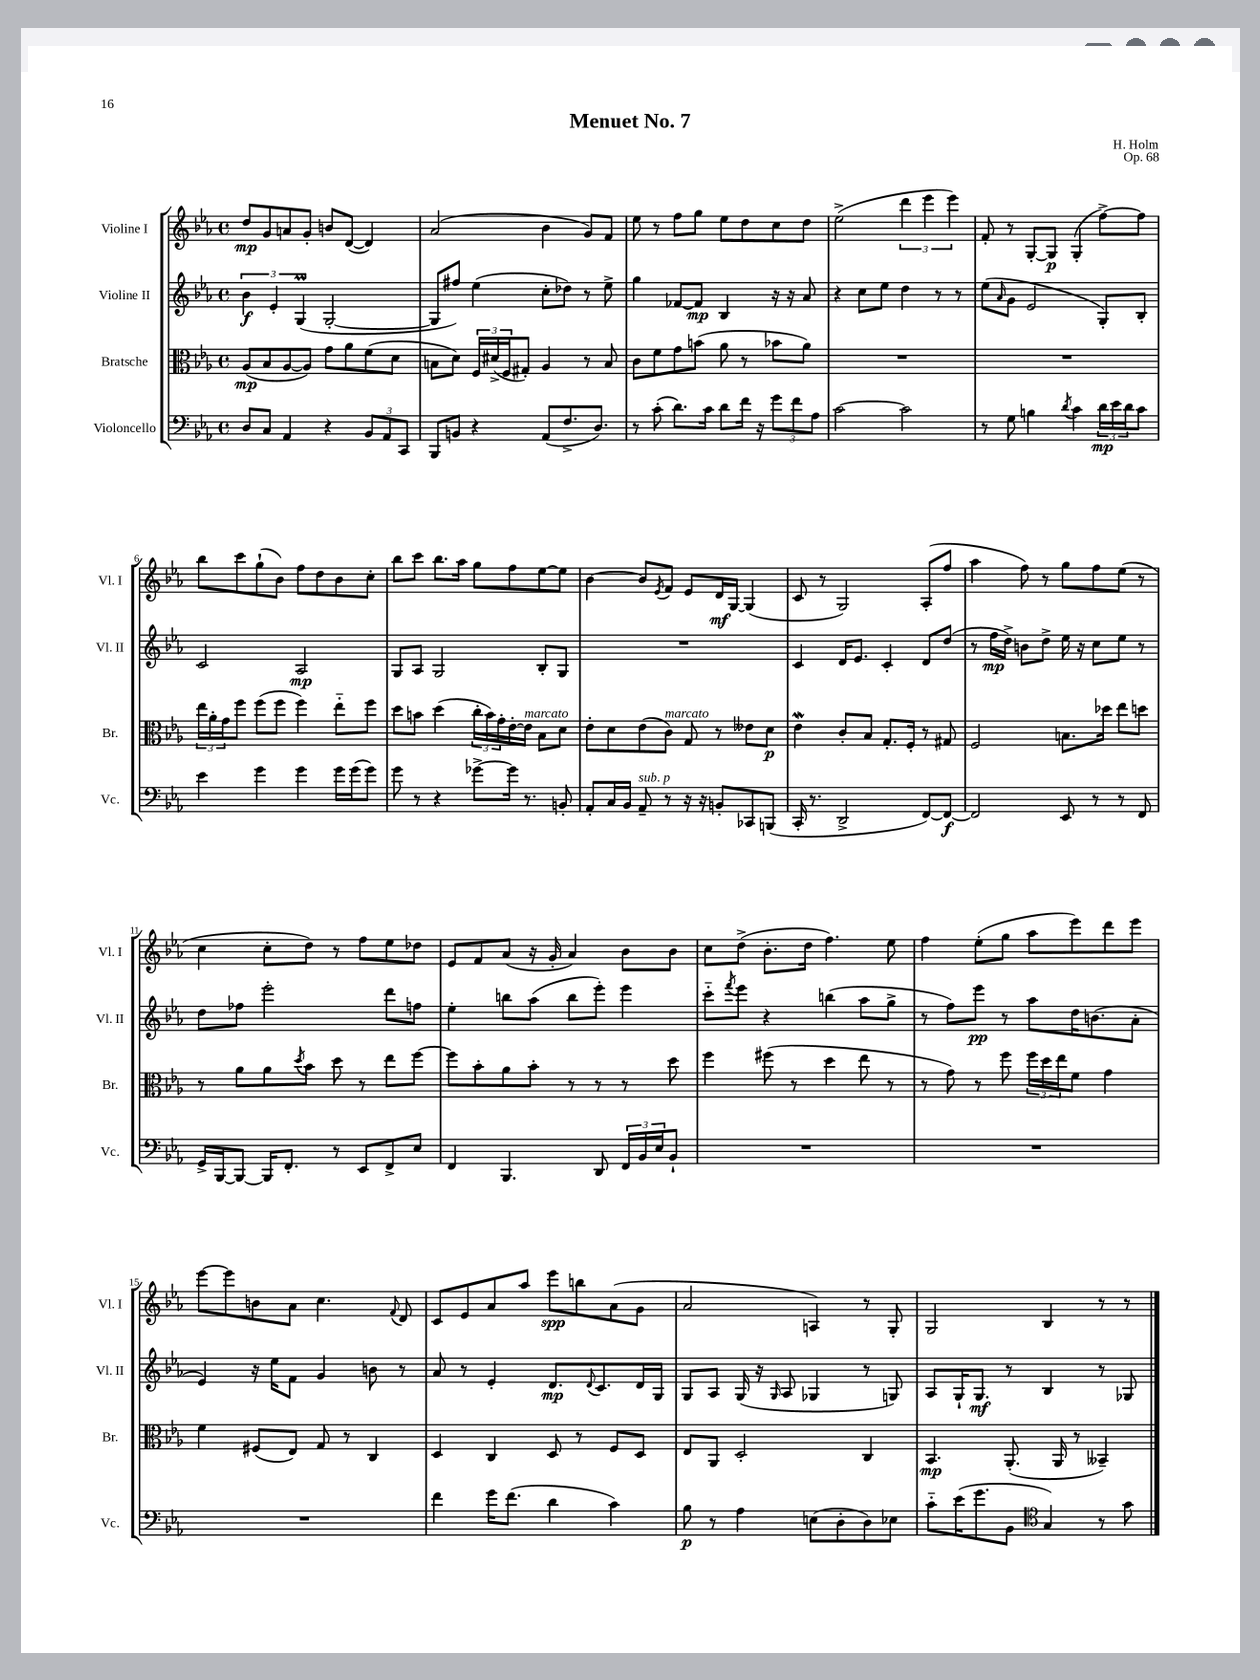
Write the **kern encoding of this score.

**kern	**dynam	**kern	**dynam	**kern	**dynam	**kern	**dynam
*part4	*part4	*part3	*part3	*part2	*part2	*part1	*part1
*staff4	*staff4	*staff3	*staff3	*staff2	*staff2	*staff1	*staff1
*I"Violoncello	*	*I"Bratsche	*	*I"Violine II	*	*I"Violine I	*
*I'Vc.	*	*I'Br.	*	*I'Vl. II	*	*I'Vl. I	*
*clefF4	*	*clefC3	*	*clefG2	*	*clefG2	*
*k[b-e-a-]	*	*k[b-e-a-]	*	*k[b-e-a-]	*	*k[b-e-a-]	*
*M4/4	*	*M4/4	*	*M4/4	*	*M4/4	*
*met(c)	*	*met(c)	*	*met(c)	*	*met(c)	*
=1	=1	=1	=1	=1	=1	=1	=1
8D/L	.	(8A-/L	mp	6b-\	f	8dd/L	mp
8C/J	.	8B-/	.	.	.	8g/	.
.	.	.	.	6e-'/	.	.	.
4AA-/	.	[8A-/	.	.	.	8an/	.
.	.	.	.	(6Gm/	.	.	.
.	.	8A-/J])	.	.	.	8g'/J	.
4r	.	8g\L	.	[2G'/	.	8bn/L	.
.	.	8a-\	.	.	.	([8d/J	.
12BB-/L	.	(8f\	.	.	.	4d/])	.
12AA-/	.	.	.	.	.	.	.
.	.	8d\J	.	.	.	.	.
12CC/J	.	.	.	.	.	.	.
=2	=2	=2	=2	=2	=2	=2	=2
8BBB-/L	.	8Bn\L	.	8G/L]	.	(2a-/	.
8BBn/J	.	8d\J)	.	8ff#X/J)	.	.	.
4r	.	24F/LL	.	(4ee-\	.	.	.
.	.	(24d#X^/	.	.	.	.	.
.	.	24F/J	.	.	.	.	.
.	.	8G#X'/J)	.	.	.	.	.
(8AA-/L	.	4A-/	.	8cc'\L	.	4b-\	.
8.F^/	.	.	.	8dd-X\J)	.	.	.
.	.	8r	.	8r	.	8g/L)	.
8.D/J)	.	.	.	.	.	.	.
.	.	8B/	.	8ee-^\	.	8f/J	.
=3	=3	=3	=3	=3	=3	=3	=3
8r	.	8c\L	.	4gg\	.	8ee-\	.
(8c'\	.	8f\	.	.	.	8r	.
8.d\L)	.	8g\	.	[8f-X/L	.	8ff\L	.
.	.	(8bn\J	.	8f-/J]	mp	8gg\J	.
16c\Jk	.	.	.	.	.	.	.
8d\L	.	8a-\	.	4B-/	.	8ee-\L	.
16f\Jk	.	8r	.	.	.	8dd\	.
16r	.	.	.	.	.	.	.
12g\L	.	8b-X\L	.	16r	.	8cc\	.
.	.	.	.	16r	.	.	.
12f\	.	.	.	.	.	.	.
.	.	8a-\J)	.	8a-/	.	8dd\J	.
12A-\J	.	.	.	.	.	.	.
=4	=4	=4	=4	=4	=4	=4	=4
[2c\	.	1r	.	4r	.	(2ee-^\	.
.	.	.	.	8cc\L	.	.	.
.	.	.	.	8ee-\J	.	.	.
2c\]	.	.	.	4dd\	.	6ddd\	.
.	.	.	.	.	.	6eee-\	.
.	.	.	.	8r	.	.	.
.	.	.	.	.	.	6eee-\)	.
.	.	.	.	8r	.	.	.
=5	=5	=5	=5	=5	=5	=5	=5
8r	.	1r	.	(8ee-\L	.	8f'/	.
.	.	.	.	16qqa-/	.	.	.
8G\	.	.	.	8g\J	.	8r	.
4Bn\	.	.	.	2e-/	.	[8G'/L	.
.	.	.	.	.	.	8G/J]	p
8qd/	.	.	.	.	.	.	.
4c\	.	.	.	.	.	(4G'/	.
24d\LL	mp	.	.	8G'/L)	.	[8ff^\L)	.
24e-\	.	.	.	.	.	.	.
24d\J	.	.	.	.	.	.	.
8c\J	.	.	.	8B-'/J	.	8ff\J]	.
!!LO:LB:g=z
=6	=6	=6	=6	=6	=6	=6	=6
4e-\	.	24ee-\LL	.	2c/	.	8bb-\L	.
.	.	24a-'\	.	.	.	.	.
.	.	24g\J	.	.	.	.	.
.	.	8ff\J	.	.	.	8ccc\	.
4g\	.	(8ff\L	.	.	.	(8gg`\	.
.	.	8ff\J	.	.	.	8b-\J)	.
4g\	.	4ff\)	.	2A-/	mp	8ff\L	.
.	.	.	.	.	.	8dd\	.
16g\LL	.	8ee-\L	.	.	.	8b-\	.
(16g\J	.	.	.	.	.	.	.
8g\J)	.	8ff\J	.	.	.	8cc'\J	.
=7	=7	=7	=7	=7	=7	=7	=7
8g\	.	8dd\L	.	8G/L	.	8bb-\L	.
8r	.	8bn\J	.	8A-/J	.	8ccc\J	.
4r	.	(4dd\	.	2G/	.	8.bb-\L	.
.	.	.	.	.	.	16aa-\Jk	.
[8g-X^\L	.	24cc'\LL	.	.	.	8gg\L	.
.	.	24b\)	.	.	.	.	.
.	.	24g'\	.	.	.	.	.
16g-\Jk]	.	[16e-'\	.	.	.	8ff\	.
!	!	!LO:TX:a:i:t=marcato	!	!	!	!	!
8.r	.	16e-\JJ]	.	.	.	.	.
.	.	8B-\L	.	8B-'/L	.	[8ee-\	.
8BBn'/	.	8d\J	.	8G/J	.	8ee-\J]	.
=8	=8	=8	=8	=8	=8	=8	=8
8AA-'/L	.	8e-'\L	.	1r	.	[4b-\	.
16C/L	.	8d\	.	.	.	.	.
16BB-/JJ	.	.	.	.	.	.	.
!LO:TX:a:i:t=sub. p	!	!	!	!	!	!	!
8AA-~/	.	(8e-\	.	.	.	8b-/L]	.
.	.	.	.	.	.	8qe-/	.
!	!	!LO:TX:a:i:t=marcato	!	!	!	!	!
8r	.	8c\J)	.	.	.	8f/J	.
16r	.	8G/	.	.	.	8e-/L	.
16r	.	.	.	.	.	.	.
8BBn'/L	.	8r	.	.	.	16d/L	mf
.	.	.	.	.	.	[16G/JJ	.
8CC-X/	.	8e--X\L	.	.	.	(4G/]	.
(8BBBn/J	.	8d\J	p	.	.	.	.
=9	=9	=9	=9	=9	=9	=9	=9
16CC'/	.	4e-w\	.	4c/	.	8c/	.
8.r	.	.	.	.	.	.	.
.	.	.	.	.	.	8r	.
2DD^/	.	8c'/L	.	16d/KL	.	2G/)	.
.	.	.	.	8.e-/J	.	.	.
.	.	8B-/J	.	.	.	.	.
.	.	8.G'/L	.	4c'/	.	.	.
.	.	16F'/Jk	.	.	.	.	.
[8FF/L)	.	8r	.	8d/L	.	(8A-'/L	.
8FF/J_	f	8G#X/	.	(8dd/J	.	8ff/J	.
=10	=10	=10	=10	=10	=10	=10	=10
2FF/]	.	2F/	.	8r	.	4aa-\	.
.	.	.	.	16ff\LL	mp	.	.
.	.	.	.	16dd^\JJ)	.	.	.
.	.	.	.	8bn\L	.	8ff\)	.
.	.	.	.	8dd^\J	.	8r	.
8EE-/	.	8.Bn\L	.	16ee-\	.	8gg\L	.
.	.	.	.	16r	.	.	.
8r	.	.	.	8cc\L	.	8ff\	.
.	.	16dd-X\Jk	.	.	.	.	.
8r	.	8ee-\L	.	8ee-\J	.	(8ee-\J	.
8FF/	.	8ddn\J	.	8r	.	8r	.
!!LO:LB:g=z
=11	=11	=11	=11	=11	=11	=11	=11
16GG^/LL	.	8r	.	8dd\L	.	4cc\	.
[16BBB-/J	.	.	.	.	.	.	.
8BBB-/J_	.	8a-\L	.	8ff-X\J	.	.	.
16BBB-/KL]	.	8a-\	.	2eee-'\	.	8cc'\L	.
8.FF'/J	.	.	.	.	.	.	.
.	.	8qdd/	.	.	.	.	.
.	.	8b-\J	.	.	.	8dd\J)	.
8r	.	8dd\	.	.	.	8r	.
8EE-/L	.	8r	.	.	.	8ff\L	.
8FF^/	.	8ee-\L	.	8ddd\L	.	8ee-\	.
8E-/J	.	[8ff\J	.	8ffn\J	.	8dd-X\J	.
=12	=12	=12	=12	=12	=12	=12	=12
4FF/	.	8ff\L]	.	4ee-'\	.	8e-/L	.
.	.	8b-'\	.	.	.	8f/	.
4.BBB-/	.	8a-\	.	8bbn\L	.	(8a-/J	.
.	.	8b-'\J	.	(8aa-\J	.	16r	.
.	.	.	.	.	.	16g'/	.
.	.	8r	.	8bb\L	.	4a-/)	.
8DD/	.	8r	.	8eee-'\J)	.	.	.
24FF/LL	.	8r	.	4eee-\	.	8b-\L	.
24BB-/	.	.	.	.	.	.	.
24E-/J	.	.	.	.	.	.	.
8BB-`/J	.	8dd\	.	.	.	8b-\J	.
=13	=13	=13	=13	=13	=13	=13	=13
1r	.	4ff\	.	8ccc\L	.	8cc\L	.
.	.	.	.	8qfff/	.	.	.
.	.	.	.	8eee-\J	.	(8dd^\J	.
.	.	(8ff#X\	.	4r	.	8.b-'\L	.
.	.	8r	.	.	.	.	.
.	.	.	.	.	.	16dd\Jk	.
.	.	4dd\	.	(4bbn\	.	4.ff\)	.
.	.	8ee-\	.	8aa-\L	.	.	.
.	.	8r	.	8gg^\J	.	8ee-\	.
=14	=14	=14	=14	=14	=14	=14	=14
1r	.	8r	.	8r	.	4ff\	.
.	.	8g\)	.	8ff\L)	.	.	.
.	.	8r	.	8eee-\J	pp	(8ee-'\L	.
.	.	8ff\	.	8r	.	8gg\J	.
.	.	24ff\LL	.	8aa-\L	.	8aa-\L	.
.	.	24dd\	.	.	.	.	.
.	.	24ee-\J	.	.	.	.	.
.	.	8f\J	.	16dd\K	.	8eee-\)	.
.	.	.	.	(8.bn\	.	.	.
.	.	4g\	.	.	.	8ddd\	.
.	.	.	.	8a-'\J	.	8eee-\J	.
!!LO:LB:g=z
=15	=15	=15	=15	=15	=15	=15	=15
1r	.	4f\	.	4e-/)	.	[8eee-\L	.
.	.	.	.	.	.	8eee-\]	.
.	.	(8F#X/L	.	16r	.	8bn\	.
.	.	.	.	16ee-\KL	.	.	.
.	.	8E-/J)	.	8f\J	.	8a-\J	.
.	.	8G/	.	4g/	.	4.cc\	.
.	.	8r	.	.	.	.	.
.	.	4C/	.	8bn\	.	.	.
.	.	.	.	.	.	8qqf/	.
.	.	.	.	8r	.	8d/	.
=16	=16	=16	=16	=16	=16	=16	=16
4f\	.	4D/	.	8a-/	.	8c/L	.
.	.	.	.	8r	.	8e-/	.
16g\KL	.	4C/	.	4e-'/	.	8a-/	.
(8.f\J	.	.	.	.	.	.	.
.	.	.	.	.	.	8aa-/J	.
4d\	.	8D/	.	8.d/L	mp	8eee-\L	spp
.	.	8r	.	.	.	8bbn\	.
.	.	.	.	8qqd/	.	.	.
.	.	.	.	8.c/	.	.	.
4c\)	.	8F/L	.	.	.	(8a-\	.
.	.	8D/J	.	16d/L	.	8g\J	.
.	.	.	.	16G/JJ	.	.	.
=17	=17	=17	=17	=17	=17	=17	=17
8B-\	p	8E-/L	.	8G/L	.	2a-/	.
8r	.	8AA-/J	.	8A-/J	.	.	.
4A-\	.	2D'/	.	(16G/	.	.	.
.	.	.	.	16r	.	.	.
.	.	.	.	16qqG/	.	.	.
.	.	.	.	8A-/	.	.	.
(8En\L	.	.	.	4G-X/	.	4An/)	.
8D'\	.	.	.	.	.	.	.
8D\)	.	4C/	.	8r	.	8r	.
8E-X\J	.	.	.	8Gn/)	.	8G'/	.
=18	=18	=18	=18	=18	=18	=18	=18
8c\L	.	4.BB-/	mp	8A-/L	.	2G/	.
(16e-\K	.	.	.	16G`/K	.	.	.
8.g\	.	.	.	8.G/J	mf	.	.
8BB-\J	.	(8.AA-'/	.	8r	.	.	.
*clefC4	*	*	*	*	*	*	*
4G/)	.	.	.	4B-/	.	4B-/	.
.	.	16AA-/	.	.	.	.	.
.	.	8r	.	.	.	.	.
8r	.	4BB--X~/)	.	8r	.	8r	.
8g\	.	.	.	8G-X/	.	8r	.
==	==	==	==	==	==	==	==
*-	*-	*-	*-	*-	*-	*-	*-
